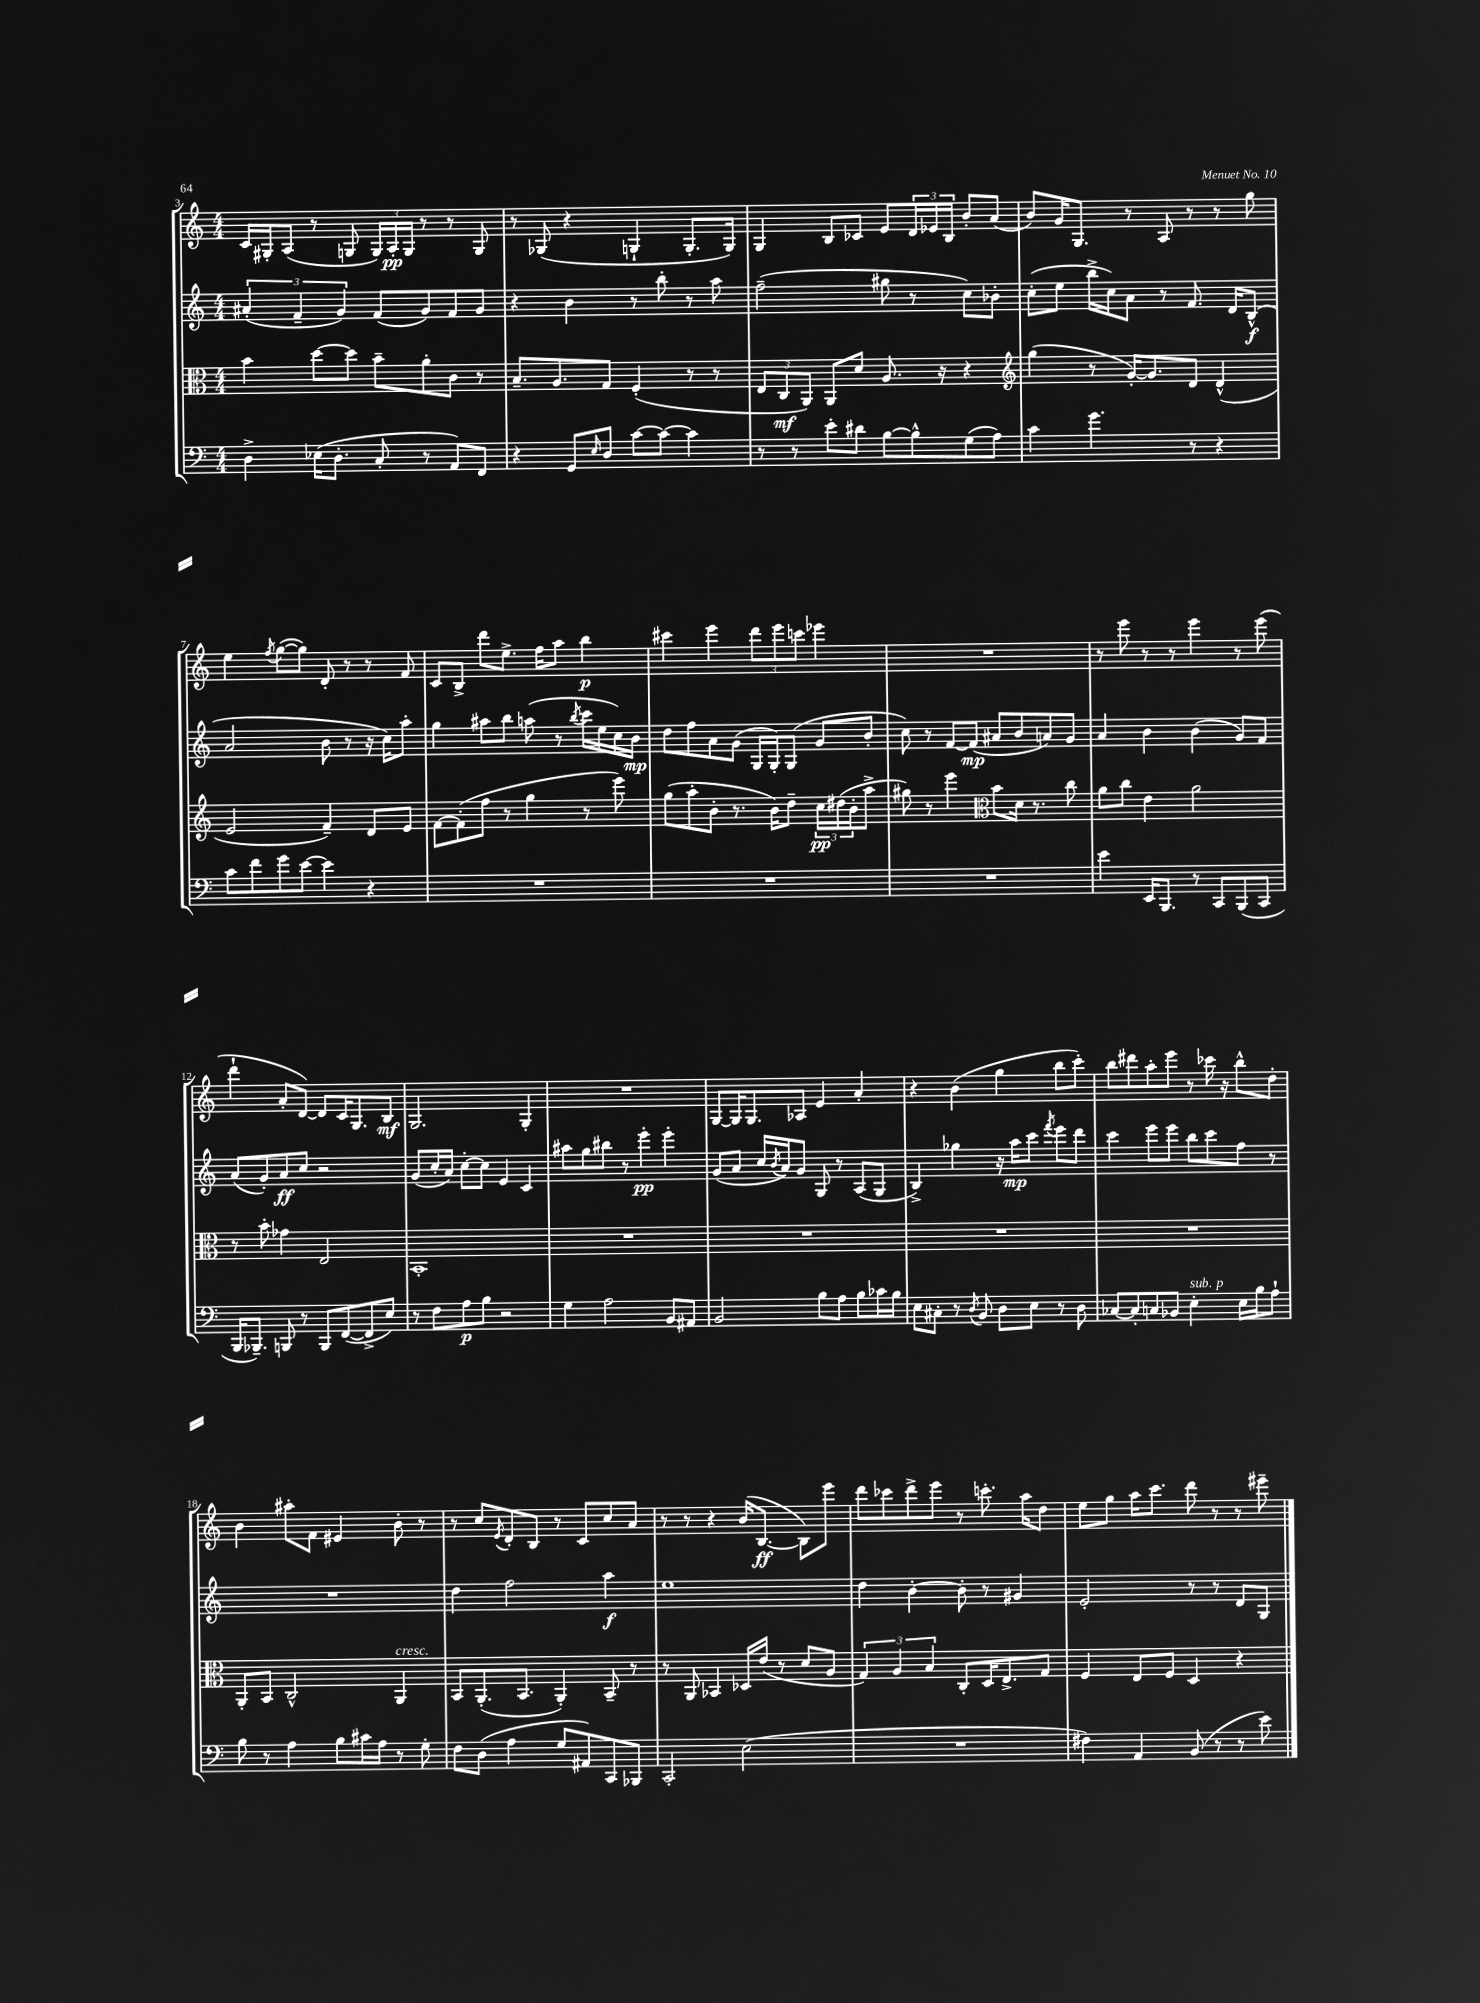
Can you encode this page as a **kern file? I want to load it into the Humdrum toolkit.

**kern	**dynam	**kern	**dynam	**kern	**dynam	**kern	**dynam
*part4	*part4	*part3	*part3	*part2	*part2	*part1	*part1
*staff4	*staff4	*staff3	*staff3	*staff2	*staff2	*staff1	*staff1
*clefF4	*	*clefC3	*	*clefG2	*	*clefG2	*
*k[]	*	*k[]	*	*k[]	*	*k[]	*
*M4/4	*	*M4/4	*	*M4/4	*	*M4/4	*
=3	=3	=3	=3	=3	=3	=3	=3
4D^\	.	4b\	.	(6a#X'/	.	16c/LL	.
.	.	.	.	.	.	16G#X'/J	.
.	.	.	.	.	.	(8A/J	.
.	.	.	.	6f~/	.	.	.
(16E-X\KL	.	[8dd\L	.	.	.	8r	.
8.D'\J	.	.	.	.	.	.	.
.	.	.	.	6g/)	.	.	.
.	.	8dd\J]	.	.	.	8Gn/	.
8C'/	.	8b~\L	.	(8f/L	.	24G/LL)	.
.	.	.	.	.	.	24A'/	pp
.	.	.	.	.	.	24G/JJ	.
8r	.	8a'\	.	8g/)	.	8r	.
8AA/L)	.	8c\J	.	8f/	.	8r	.
8FF/J	.	8r	.	8g/J	.	8G/	.
=4	=4	=4	=4	=4	=4	=4	=4
4r	.	8.B~/L	.	4r	.	8r	.
.	.	.	.	.	.	(8G-X/	.
.	.	8.A/	.	.	.	.	.
8GG/L	.	.	.	4b\	.	4r	.
16qqE/	.	.	.	.	.	.	.
8D/J	.	8G/J	.	.	.	.	.
[8c\L	.	(4F'/	.	8r	.	4Gn`/	.
8c\J_	.	.	.	8bb'\	.	.	.
4c\]	.	8r	.	8r	.	8.G'/L	.
.	.	8r	.	8aa\	.	.	.
.	.	.	.	.	.	16G/Jk)	.
=5	=5	=5	=5	=5	=5	=5	=5
8r	.	12E/L	.	(2ff~\	.	4G/	.
.	.	12C/	mf	.	.	.	.
8r	.	.	.	.	.	.	.
.	.	12AA/J)	.	.	.	.	.
8e'\L	.	8AA/L	.	.	.	8B/L	.
8d#X\J	.	8d/J	.	.	.	8c-X/J	.
[8B\L	.	8.A/	.	8gg#X\	.	8e/L	.
8B^^\]	.	.	.	8r	.	24d/L	.
.	.	.	.	.	.	24e-X/	.
.	.	16r	.	.	.	.	.
.	.	.	.	.	.	24B/JJ	.
(8G\	.	4r	.	8cc\L)	.	8b'/L	.
8A\J)	.	.	.	8b-X'\J	.	(8a/J	.
=6	=6	=6	=6	=6	=6	=6	=6
*	*	*clefG2	*	*	*	*	*
4c\	.	(4gg\	.	(8cc'\L	.	8b/L)	.
.	.	.	.	8ee\J	.	16g/K	.
.	.	.	.	.	.	8.G/J	.
4.g\	.	8r	.	16bb^\LL	.	.	.
.	.	.	.	16cc\J)	.	.	.
.	.	[16g'/KL)	.	8a\J	.	8r	.
.	.	8.g/]	.	.	.	.	.
.	.	.	.	8r	.	8A/	.
8r	.	8d/J	.	8.f/	.	8r	.
4r	.	(4d^^/	.	.	.	8r	.
.	.	.	.	16d/KL	.	.	.
.	.	.	.	(8B^^/J	f	8gg\	.
!!LO:LB:g=z
=7	=7	=7	=7	=7	=7	=7	=7
8c\L	.	2e/	.	2a/	.	4ee\	.
8f\	.	.	.	.	.	.	.
.	.	.	.	.	.	8qff/	.
8g\	.	.	.	.	.	([8gg\L	.
[8e\J	.	.	.	.	.	8gg\J])	.
4e\]	.	4f~/)	.	8b\	.	8d'/	.
.	.	.	.	8r	.	8r	.
4r	.	8d/L	.	16r	.	8r	.
.	.	.	.	16cc\KL)	.	.	.
.	.	8e/J	.	8aa'\J	.	8f/	.
=8	=8	=8	=8	=8	=8	=8	=8
1r	.	[8f\L	.	4gg\	.	8c/L	.
.	.	(8f'\]	.	.	.	8B^/J	.
.	.	8ff\J	.	8aa#X\L	.	8ddd\L	.
.	.	8r	.	8bb\J	.	8.ee^\J	.
.	.	4gg\	.	(8aan\	.	.	.
.	.	.	.	.	.	16ff\KL	.
.	.	.	.	8r	.	8aa\J	.
.	.	.	.	8qbb/	.	.	.
.	.	8r	.	16ccc\LL	.	4bb\	p
.	.	.	.	16ee\	.	.	.
.	.	8eee\)	.	16cc\)	.	.	.
.	.	.	.	16b\JJ	mp	.	.
=9	=9	=9	=9	=9	=9	=9	=9
1r	.	(8gg\L	.	8dd\L	.	4ccc#X\	.
.	.	8aa'\	.	8ff\	.	.	.
.	.	8b'\J	.	8a\	.	4eee\	.
.	.	8.r	.	(8g\J	.	.	.
.	.	.	.	16G/LL	.	12ddd\L	.
.	.	16b\KL)	.	16G'/J)	.	.	.
.	.	.	.	.	.	12eee\	.
.	.	8dd~\J	.	(8G/J	.	.	.
.	.	.	.	.	.	12cccn\J	.
.	.	24cc\LL	pp	8g/L	.	4eee-X\	.
.	.	(24dd#X\	.	.	.	.	.
.	.	24b'\J	.	.	.	.	.
.	.	8aa^\J	.	8b'/J	.	.	.
=10	=10	=10	=10	=10	=10	=10	=10
1r	.	8gg#X\)	.	8cc\)	.	1r	.
.	.	8r	.	8r	.	.	.
.	.	4eee\	.	[8f/L	.	.	.
.	.	.	.	(8f/J]	mp	.	.
*	*	*clefC3	*	*	*	*	*
.	.	8b\L	.	8a#X/L	.	.	.
.	.	16d\Jk	.	8b/	.	.	.
.	.	8.r	.	.	.	.	.
.	.	.	.	8an/)	.	.	.
.	.	8cc\	.	8g/J	.	.	.
=11	=11	=11	=11	=11	=11	=11	=11
4e\	.	8a\L	.	4a/	.	8r	.
.	.	8cc\J	.	.	.	8eee\	.
16EE/KL	.	4e\	.	4b\	.	8r	.
8.BBB/J	.	.	.	.	.	.	.
.	.	.	.	.	.	8r	.
8r	.	2a\	.	(4b\	.	4eee\	.
8CC/L	.	.	.	.	.	.	.
(8BBB/	.	.	.	8g/L)	.	8r	.
8CC/J	.	.	.	8f/J	.	(8eee\	.
!!LO:LB:g=z
=12	=12	=12	=12	=12	=12	=12	=12
16BBB/KL	.	8r	.	(8a/L	.	4ddd`\	.
8.BBB-X~/J)	.	.	.	.	.	.	.
.	.	8b'\	.	8g'/)	.	.	.
8BBBn/	.	4g-X\	.	8a/	ff	8a'/L	.
8r	.	.	.	8cc/J	.	[8d/J)	.
8BBB/L	.	2E/	.	2r	.	8d/L]	.
([8FF/	.	.	.	.	.	16c/K	.
.	.	.	.	.	.	8.G/	.
8FF^/]	.	.	.	.	.	.	.
8E/J)	.	.	.	.	.	8B/J	mf
=13	=13	=13	=13	=13	=13	=13	=13
8r	.	1BB'	.	(8g/L	.	2.G/	.
8F\L	.	.	.	16cc'/L	.	.	.
.	.	.	.	16a/JJ)	.	.	.
8A\	p	.	.	[8cc'\L	.	.	.
8B\J	.	.	.	8cc\J]	.	.	.
2r	.	.	.	4e/	.	.	.
.	.	.	.	4c/	.	4G'/	.
=14	=14	=14	=14	=14	=14	=14	=14
4G\	.	1r	.	8aa#X\L	.	1r	.
.	.	.	.	8gg\	.	.	.
2A\	.	.	.	8bb#X\J	.	.	.
.	.	.	.	8r	.	.	.
.	.	.	.	4eee'\	pp	.	.
8BB/L	.	.	.	4eee'\	.	.	.
8AA#X/J	.	.	.	.	.	.	.
=15	=15	=15	=15	=15	=15	=15	=15
2BB/	.	1r	.	(8g/L	.	[8G/L	.
.	.	.	.	8a/J	.	16G/K]	.
.	.	.	.	.	.	8.G/	.
.	.	.	.	16cc/LL	.	.	.
.	.	.	.	8qb/	.	.	.
.	.	.	.	16a/J)	.	.	.
.	.	.	.	8g/J	.	8A-X/J	.
8B\L	.	.	.	8G/	.	4e/	.
8A\J	.	.	.	8r	.	.	.
8B\L	.	.	.	(8A/L	.	4a'/	.
16c-X\L	.	.	.	8G/J	.	.	.
16B\JJ	.	.	.	.	.	.	.
=16	=16	=16	=16	=16	=16	=16	=16
8E\L	.	1r	.	4B^/)	.	4r	.
8C#X'\J	.	.	.	.	.	.	.
8r	.	.	.	4gg-X\	.	(4b\	.
8qD/	.	.	.	.	.	.	.
8BB/	.	.	.	.	.	.	.
8D\L	.	.	.	16r	.	4gg\	.
.	.	.	.	16aa\KL	mp	.	.
8E\J	.	.	.	8ccc\J	.	.	.
.	.	.	.	8qfff/	.	.	.
8r	.	.	.	8eee\L	.	8bb\L	.
8D\	.	.	.	8ddd\J	.	8ccc'\J)	.
=17	=17	=17	=17	=17	=17	=17	=17
[8C-X/L	.	1r	.	4ccc\	.	8bb\L	.
8C-'/]	.	.	.	.	.	8ddd#X\	.
8Cn/	.	.	.	8eee\L	.	8aa'\	.
8BB-X/J	.	.	.	8eee\J	.	8eee\J	.
!LO:TX:a:i:t=sub. p	!	!	!	!	!	!	!
4E'\	.	.	.	8bb\L	.	8r	.
.	.	.	.	8ccc\	.	16ccc-X\	.
.	.	.	.	.	.	16r	.
16E\LL	.	.	.	8ff\J	.	8bb^^\L	.
16B\J	.	.	.	.	.	.	.
8A`\J	.	.	.	8r	.	8dd'\J	.
!!LO:LB:g=z
=18	=18	=18	=18	=18	=18	=18	=18
8B\	.	8AA'/L	.	1r	.	4b\	.
8r	.	8BB/J	.	.	.	.	.
4A\	.	2C^^/	.	.	.	8aa#X'\L	.
.	.	.	.	.	.	8f\J	.
8B\L	.	.	.	.	.	4e#X/	.
16c#X\L	.	.	.	.	.	.	.
16A\JJ	.	.	.	.	.	.	.
!	!	!LO:TX:a:i:t=cresc.	!	!	!	!	!
8r	.	4AA/	.	.	.	8b'\	.
8G'\	.	.	.	.	.	8r	.
=19	=19	=19	=19	=19	=19	=19	=19
8F\L	.	8BB/L	.	4dd\	.	8r	.
(8D\J	.	(8.AA'/	.	.	.	8cc/L	.
.	.	.	.	.	.	8qe/	.
4A\	.	.	.	2ff\	.	8d'/	.
.	.	8.BB/J	.	.	.	.	.
.	.	.	.	.	.	8B/J	.
8G/L	.	4AA'/)	.	.	.	8r	.
8AA#X/)	.	.	.	.	.	8c/L	.
8CC/	.	8BB~/	.	4aa\	f	8cc/	.
8BBB-X/J	.	8r	.	.	.	8a/J	.
=20	=20	=20	=20	=20	=20	=20	=20
2CC'/	.	8r	.	1ee	.	8r	.
.	.	8AA/	.	.	.	8r	.
.	.	4BB-X/	.	.	.	4r	.
(2E\	.	16D-X/LL	.	.	.	(16b/KL	.
.	.	(16e/JJ	.	.	.	[8.B/J	ff
.	.	8r	.	.	.	.	.
.	.	8d/L	.	.	.	8B\L])	.
.	.	8A/J	.	.	.	8eee\J	.
=21	=21	=21	=21	=21	=21	=21	=21
1r	.	6G/)	.	4dd\	.	8ddd\L	.
.	.	.	.	.	.	8ccc-X\	.
.	.	6A/	.	.	.	.	.
.	.	.	.	[4b'\	.	8ddd^\	.
.	.	6B/	.	.	.	.	.
.	.	.	.	.	.	8eee\J	.
.	.	8C'/L	.	8b'\]	.	8r	.
.	.	16D/K	.	8r	.	8.cccn'\	.
.	.	8.E^/	.	.	.	.	.
.	.	.	.	4g#X/	.	.	.
.	.	.	.	.	.	16aa\KL	.
.	.	8G/J	.	.	.	8dd\J	.
=22	=22	=22	=22	=22	=22	=22	=22
4F#X\)	.	4F/	.	2e'/	.	8ee\L	.
.	.	.	.	.	.	8gg\J	.
4AA/	.	8E/L	.	.	.	16aa\KL	.
.	.	.	.	.	.	8.ccc\J	.
.	.	8F/J	.	.	.	.	.
(8BB/	.	4D/	.	8r	.	8ddd\	.
8r	.	.	.	8r	.	8r	.
8r	.	4r	.	8d/L	.	8r	.
8e\)	.	.	.	8G/J	.	8eee#X~\	.
==	==	==	==	==	==	==	==
*-	*-	*-	*-	*-	*-	*-	*-
